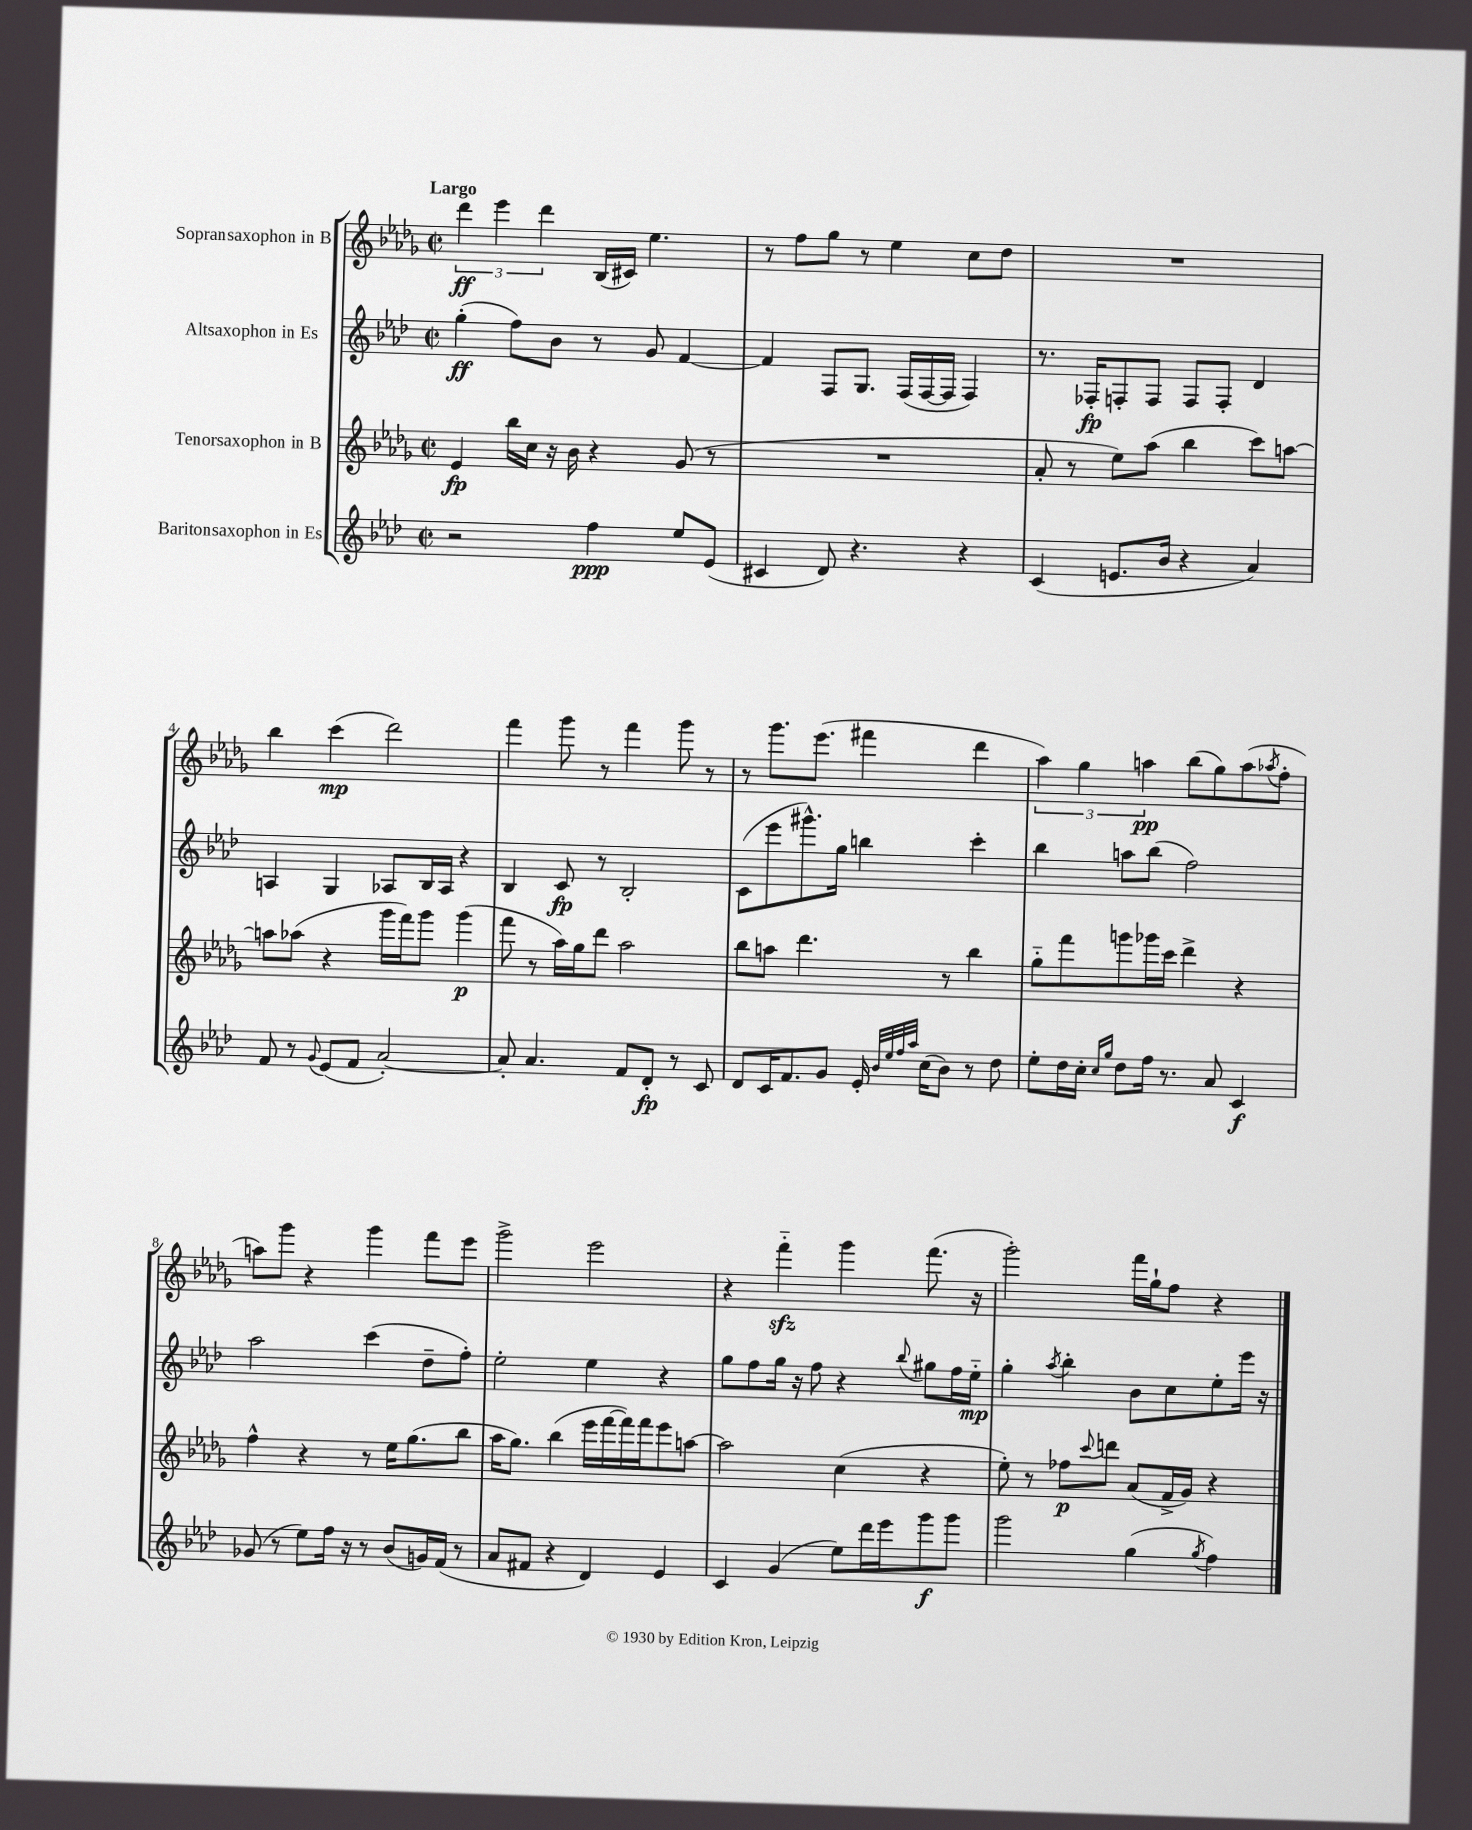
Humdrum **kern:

**kern	**kern	**kern	**kern
*staff4	*staff3	*staff2	*staff1
*clefG2	*clefG2	*clefG2	*clefG2
*k[b-e-a-d-]	*k[b-e-a-d-g-]	*k[b-e-a-d-]	*k[b-e-a-d-g-]
*M2/2	*M2/2	*M2/2	*M2/2
*met(c|)	*met(c|)	*met(c|)	*met(c|)
2r	4e-/	(4gg'\	6ddd-\
.	.	.	6eee-\
.	16bb-\LL	8ff\L)	.
.	16cc\JJ	.	.
.	.	.	6ddd-\
.	16r	8b-\J	.
.	16b-\	.	.
4ff\	4r	8r	(16B-/LL
.	.	.	16c#/JJ)
.	.	8g/	4.ee-\
8ee-/L	(8g-/	[4f/	.
(8e-/J	8r	.	.
=	=	=	=
4c#/	1r	4f/]	8r
.	.	.	8ff\L
8d-/)	.	8F/L	8gg-\J
4.r	.	8.G/J	8r
.	.	.	4ee-\
.	.	(16F/LL	.
.	.	[16F/	.
.	.	16F/]JJ	.
4r	.	4F/)	8cc\L
.	.	.	8dd-\J
=	=	=	=
(4c/	8a-'/	8.r	1r
.	8r	.	.
.	.	16F-'/LK	.
8.e/L	8ee-\L)	8F'/	.
.	(8aa-\J	8F/J	.
16b-/Jk	.	.	.
4r	4bb-\	8F/L	.
.	.	8F'/J	.
4a-/)	8ccc\L)	4d-/	.
.	[8aa\J	.	.
=	=	=	=
8f/	8aa\]L	4A/	4bb-\
8r	(8aa-\J	.	.
8qqg/	.	.	.
(8e-/L	4r	4G/	(4ccc\
8f/J	.	.	.
[2a-'/)	16ggg-\LL	8A-/L	2ddd-\)
.	16fff\J)	.	.
.	8ggg-\J	16B-/L	.
.	.	16A-/JJ	.
.	(4ggg-\	4r	.
=	=	=	=
8a-'/]	8fff\	4B-/	4fff\
4.a-/	8r	.	.
.	16aa-\LL)	8c/	8ggg-\
.	16gg-\J	.	.
.	8ddd-\J	8r	8r
8f/L	2aa-\	2B-'/	4fff\
8d-'/J	.	.	.
8r	.	.	8ggg-\
8c/	.	.	8r
=	=	=	=
8d-/L	8bb-\L	(8c\L	8r
16c/K	8aa\J	8eee-\	8.ggg-\L
8.f/	.	.	.
.	4.ddd-\	8.ggg#^^\)	.
.	.	.	(8.eee-\J
8g/J	.	.	.
.	.	16gg\Jk	.
16e-'/	.	4bb\	4fff#\
32qqb-/LLL	.	.	.
32qqee-/	.	.	.
32qqff/	.	.	.
32qqaa-/JJJ	.	.	.
(16cc\LK	.	.	.
8b-\J)	8r	.	.
8r	4bb-\	4ccc'\	4ddd-\
8dd-\	.	.	.
=	=	=	=
8ee-'\L	8gg-'~\L	4bb-\	6aa-\)
16dd-\L	8fff\	.	.
.	.	.	6gg-\
16cc'\JJ	.	.	.
16qqcc/LL	.	.	.
16qqgg/JJ	.	.	.
8dd-\L	8ggg\	8aa\L	.
.	.	.	6aa\
16ff\Jk	16ggg-\L	(8bb-\J	.
8.r	16ccc\JJ	.	.
.	4ddd-^\	2ff\)	(8bb-\L
8a-/	.	.	8gg-\)
4c/	4r	.	(8aa\
.	.	.	8qaa-/
.	.	.	8ff'\J
=	=	=	=
(8g-/	4ff^^\	2aa-\	8aa\L)
8r	.	.	8ggg-\J
8ee-\L)	4r	.	4r
16ff\Jk	.	.	.
16r	.	.	.
8r	8r	(4ccc\	4ggg-\
(8b-/L	16ee-\LK	.	.
.	(8.gg-\	.	.
16g/L)	.	8dd-~\L	8fff\L
(16f/JJ	.	.	.
8r	8bb-\J	8ff'\J)	8eee-\J
=	=	=	=
8a-/L	16aa-\LK	2ee-'\	2ggg-^\
.	8.gg-\J)	.	.
8f#/J	.	.	.
4r	(4bb-\	.	.
4d-/)	16eee-\LL	4ee-\	2eee-\
.	[16fff\	.	.
.	16fff\])	.	.
.	16fff\J	.	.
4e-/	8eee-\	4r	.
.	[8aa\J	.	.
=	=	=	=
4c/	2aa\]	8gg\L	4r
.	.	8ff\	.
(4g/	.	16gg\Jk	4fff'~\
.	.	16r	.
.	.	8ff\	.
8ee-\L)	(4cc\	4r	4ggg-\
16ddd-\L	.	.	.
16eee-\J	.	.	.
.	.	8qqbb-/	.
8ggg\	4r	8gg#\L	(8.fff\
8ggg\J	.	16ff\L	.
.	.	16ee-'~\JJ	16r
=	=	=	=
2ggg\	8ee-'\)	4gg'\	2ggg-'\)
.	8r	.	.
.	.	8qaa-/	.
.	8ff-\L	4bb-'\	.
.	8qqccc/	.	.
.	8ddd\J	.	.
(4gg\	(8a-/L	8b-\L	16fff\LL
.	.	.	16gg-`\J
.	16f^/L	8cc\	8ff\J
.	16g-/JJ)	.	.
8qgg/	.	.	.
4ff\)	4r	8ee-'\	4r
.	.	16eee-\Jk	.
.	.	16r	.
==	==	==	==
*-	*-	*-	*-
